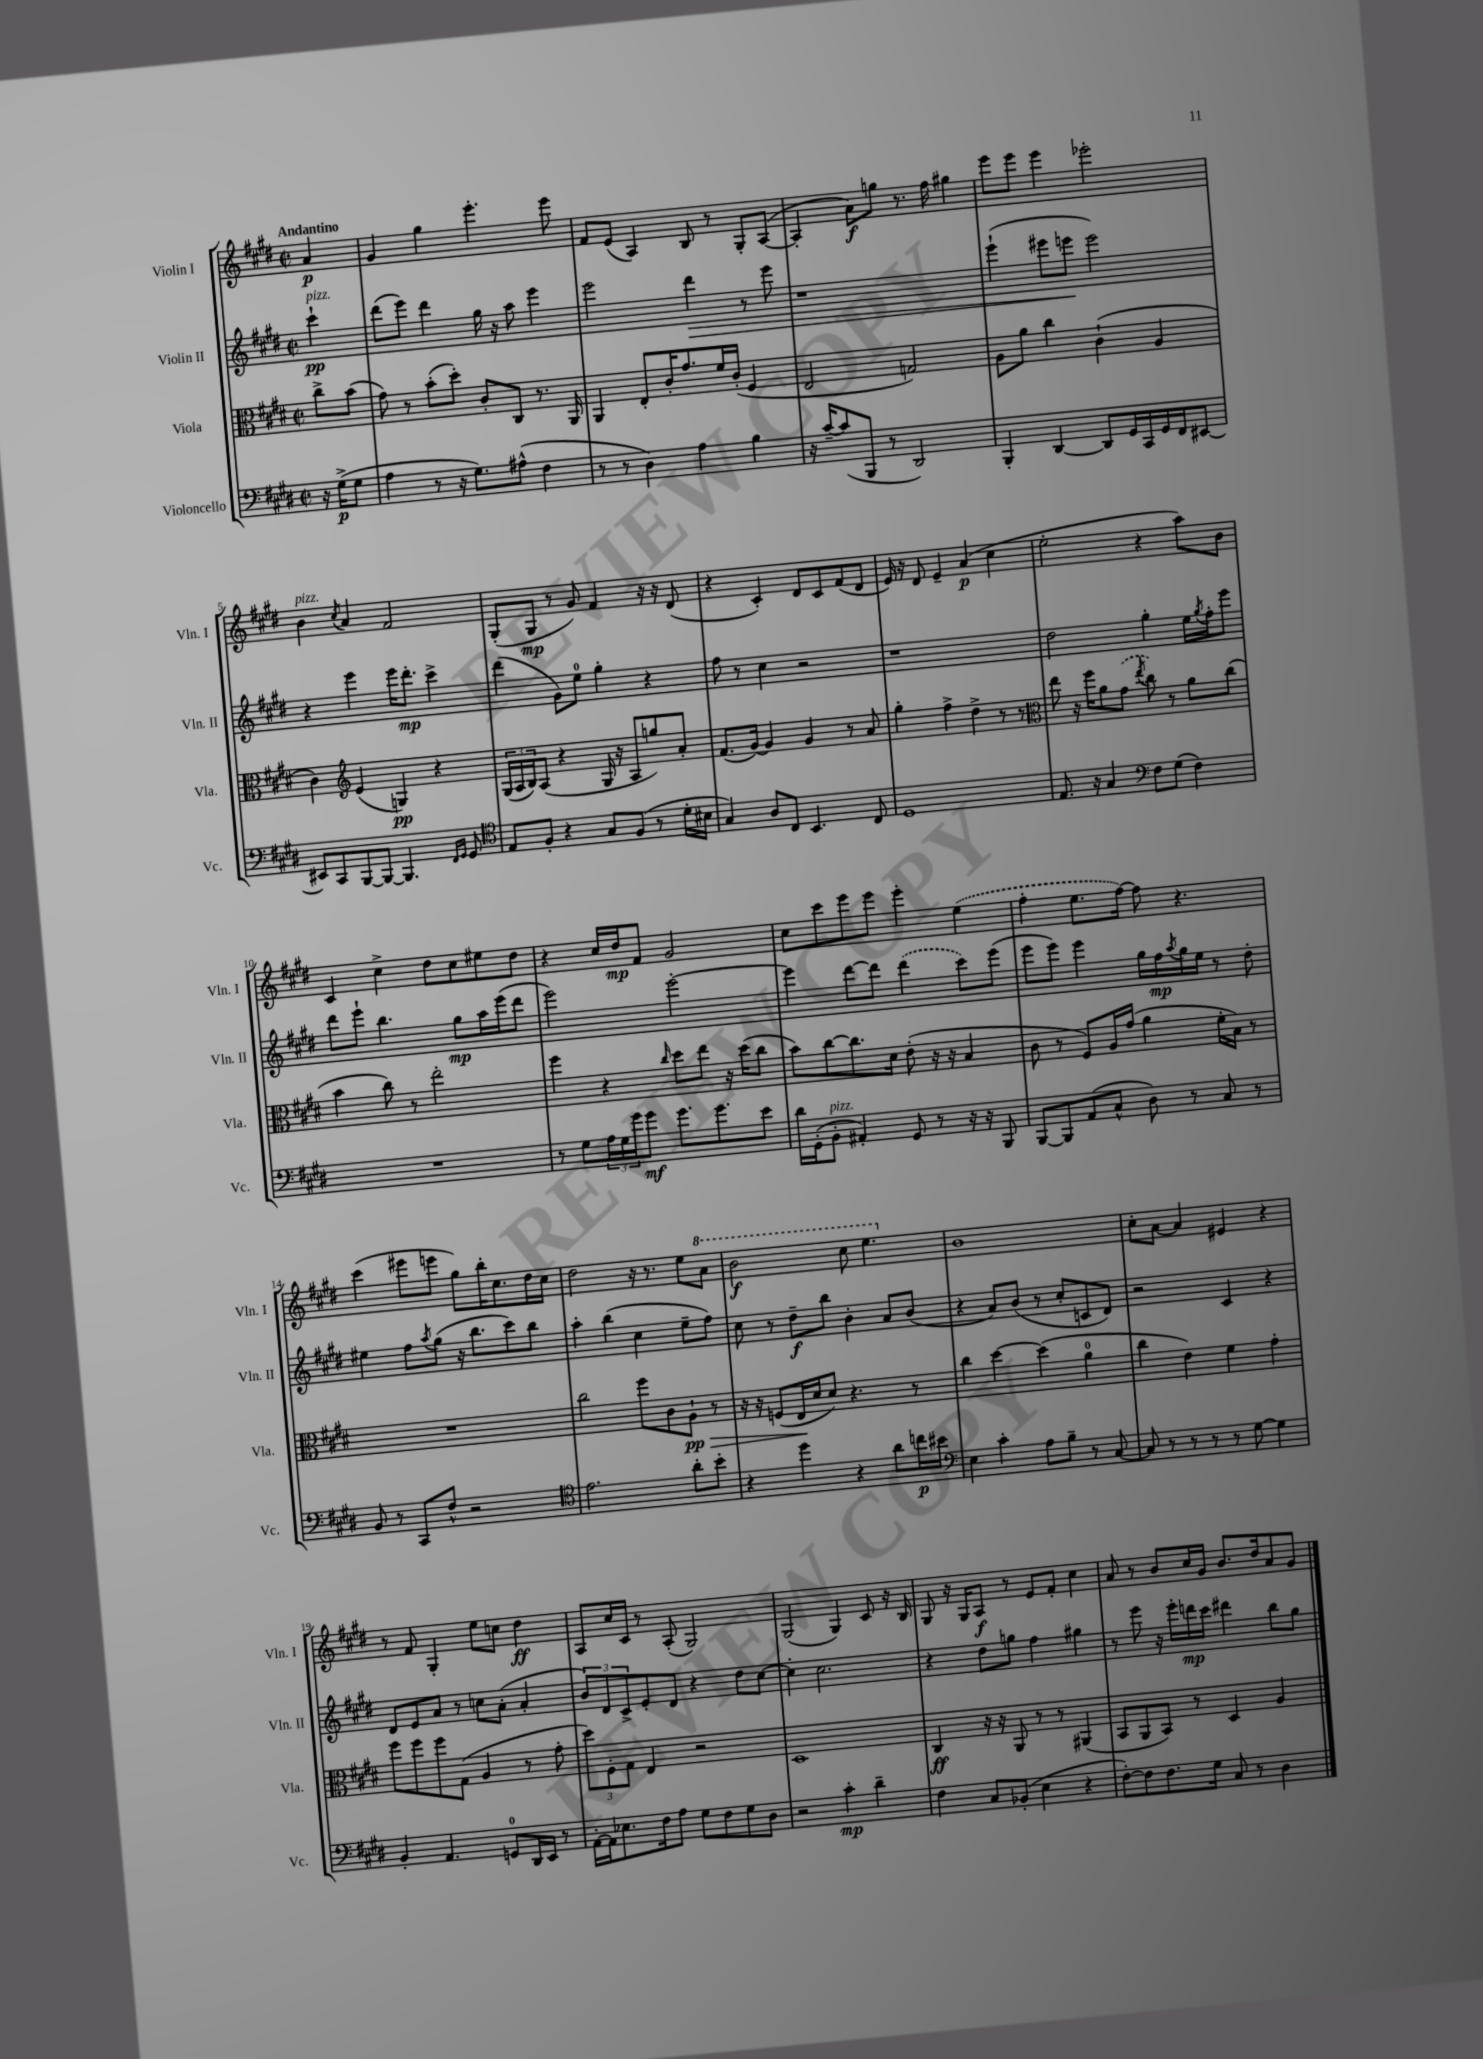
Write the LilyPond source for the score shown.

<<
\new StaffGroup <<
\new Staff = "s0" \with { instrumentName = "Violin I" shortInstrumentName = "Vln. I" } {
    \clef treble \key e \major \defaultTimeSignature \time 2/2 \partial 4 \tempo "Andantino"
    a'4\p |
    gis'4 gis''4 e'''4.-. e'''8 |
    fis'8 e'8( a4) b8 r8 gis8-. a8~( |
    a4-. a'8\f) g''8 r8. fis''16 gis''4 |
    e'''8 e'''8 e'''4 ees'''2-. |
    b'4^\markup { \italic "pizz." } \acciaccatura { cis''8 } a'4 fis'2 |
    gis8-.( gis8\mp r8 gis'8) fis'4 r16 r16 dis'8( |
    r4 cis'4-.) dis'8 cis'8 fis'8( dis'8 |
    e'16) r16 dis'8 e'4-- a'4\p( cis''4 |
    e''2-. r4 a''8) b'8 |
    cis'4 cis''4-> dis''8 cis''8 eis''8 dis''8 |
    r4 cis''16 dis''16\mp fis'8 gis'2 |
    cis''8 cis'''8 e'''8 e'''8 e'''4-. \once \slurDashed e''4( |
    fis''4-. e''8. fis''16~) fis''8 r4. |
    cis'''4( eis'''8 e'''8 gis''8) b''16-. cis''8. dis''16 cis''16 |
    dis''2 r16 r8. e''8 \ottava #1 a''8 |
    b''2\f cis'''8 e'''4. \ottava #0 |
    b'1 |
    cis''8-. a'8~ a'4 eis'4 r4 |
    r8 fis'8 gis4-. e''8 c''8 dis''4\ff |
    a8 cis''16 cis'16 r8 a8-.( gis2) |
    gis2( gis4) cis'8 r16 b16 |
    gis8 r16 gis16 a8\f r8 e'8 fis'8-. cis''4 |
    a'8 r8 b'8 cis''16 gis'16 b'8. dis''16 a'8 gis'8 \bar "|." |
}
\new Staff = "s1" \with { instrumentName = "Violin II" shortInstrumentName = "Vln. II" } {
    \clef treble \key e \major \defaultTimeSignature \time 2/2 \partial 4
    cis'''4-!\pp^\markup { \italic "pizz." } |
    dis'''8( e'''8) dis'''4 gis''16 r16 a''8 e'''4 |
    e'''2 dis'''4\> r8 e'''8 |
    r1 |
    e'''4-!( eis'''8 e'''8\! e'''2) |
    r4 e'''4 e'''16 dis'''8.-.\mp cis'''4-> |
    dis'''4( gis'8) e''8-0 gis''4-. r4 |
    fis''8 r8 cis''4 r2 |
    r1 |
    dis''2 gis''4-. e''16 \acciaccatura { gis''8 } fis''16-. e'''8 |
    dis'''8 e'''8-! b''4. gis''8\mp a''16 e'''16( dis'''8 |
    e'''2) e'''2~-. |
    e'''4 dis'''8~ dis'''8 \once \slurDashed dis'''4( cis'''8) e'''8( |
    e'''8 e'''8) e'''4 gis''16 fis''16\mp \acciaccatura { a''8 } gis''16 e''16 r8 dis''8-. |
    eis''4 fis''8 \acciaccatura { a''8 } gis''8( r16 b''8. cis'''8) b''8 |
    a''4-. b''4( cis''4 e''8-- fis''8) |
    cis''8 r8 dis''8--\f b''8 b'4-. a'8 b'8( |
    r4 a'8) b'8( r8 cis''8-. c'8 dis'8) |
    r2 cis'4 r4 |
    dis'8 e'8 a'8 r8 c''8 a'8-.( a'4-. |
    \tuplet 3/2 { b'8) dis'8 cis'8-> } e'8-. dis'8 r4 dis''8 cis''8~ |
    cis''4-. cis''2. |
    r4 dis''8 g''8 fis''4 gis''4 |
    r8 e'''8 r16 e'''16-. d'''16\mp cis'''16 dis'''4 b''8 gis''8 \bar "|." |
}
\new Staff = "s2" \with { instrumentName = "Viola" shortInstrumentName = "Vla." } {
    \clef alto \key e \major \defaultTimeSignature \time 2/2 \partial 4
    cis''8-> b'8( |
    gis'8) r8 b'8-.( dis''8-.) cis'8-. cis8 r8. a,16 |
    a,4 e8-. cis'16-. gis'8. fis'16 cis'16-.( fis4 |
    e2 g2) |
    a8 a'8 cis''4 cis'4-!( a4 |
    cis'4) \clef treble e'4( g4\pp) r4 |
    \tuplet 3/2 { gis16( a16 b16) } a8( r4 gis16 r16 a8 g''8) a'8-. |
    fis'8.( gis'16~) gis'4 gis'4 r8 a'8 |
    gis''4-. fis''4-> dis''4-> r8 r8 |
    \clef alto e''8 r16 fis''16 a'8 \once \slurDashed gis'8( \acciaccatura { e''8 } cis''8) r8 a'8 cis''8( |
    b'4 cis''8) r8 e''2-. |
    fis''4 r4 \grace { cis''16 } dis''8 e''8 r16 dis''16( cis''8 |
    b'8) cis''8~ cis''8. dis'16 e'8-.( r16 r16 b4 |
    cis'8 r8 fis8) a16 gis'16( a'4 fis'16-. b16) r8 |
    R1 |
    cis''2 fis''8 cis'8 a8-!\pp\> r8 |
    r16 r16 f8( e16\! dis'16 dis'8) r4. r8 |
    cis''4 dis''4~ dis''4( a'4-0 |
    cis''4 e'4) fis'4 gis'4-. |
    fis''8 fis''8 fis''8 gis8( a4 r8 gis'8-. |
    \tuplet 3/2 { dis''8) fis8-. gis8 } e4 r2 |
    dis1 |
    cis4\ff r16 r16 a,8 r8 r8 ais,4( |
    b,8 a,8 b,8) r8 dis4 a4 \bar "|." |
}
\new Staff = "s3" \with { instrumentName = "Violoncello" shortInstrumentName = "Vc." } {
    \clef bass \key e \major \defaultTimeSignature \time 2/2 \partial 4
    r16 gis16->\p( gis8 |
    a4 r8 r16 gis8.) ais8-^( fis4 |
    r8 r8 dis4) a4 b4 |
    r16 cis'16~-- cis'8( b,,8 r8 dis,2) |
    b,,4-. dis,4~ dis,8 gis,16 cis,16 gis,16 fis,16 eis,8~ |
    eis,8 cis,8 b,,8~ b,,8~ b,,4. \grace { fis,16 gis,16 } gis,8 |
    \clef tenor e8 fis8-. r4 gis8 fis8( r8 dis'16-. bis16 |
    gis4) a8 cis8 b,4. cis8 |
    dis1 |
    e8. r16 gis4 \clef bass fis8 gis8( fis4) |
    R1 |
    r8 gis8 \tuplet 3/2 { a16 gis16 gis'16 } gis'8\mf gis'8. gis'8. e'8 |
    dis'16 gis,16-.( b,8-.^\markup { \italic "pizz." } ais,4-.) gis,8 r8 r16 r16 b,,8 |
    b,,8~ b,,8 a,8( cis8-^ dis8) r8 cis8 r8 |
    b,8 r8 cis,8 fis8-^ r2 |
    \clef tenor e'2. a'8-. b'8-. |
    r4 dis''4 r4 a'8 c''16\p bis'16 |
    \clef bass e4 cis'4-. a8 b8-- r8 cis8~ |
    cis8 r8 r8 r8 r8 gis8~ gis4 |
    b,4-. a,4. g,8-0 dis,16 e,16 r8 |
    a,16~-. a,16 ees8. fis16 a8 gis8 fis8 gis8 dis8 |
    r2 cis'4-.\mp dis'4-- |
    fis4 cis8 bes,8-.( e4 r4 |
    fis8~-.) fis8 fis8. gis16 cis8 r8 dis4 \bar "|." |
}
>>
>>
